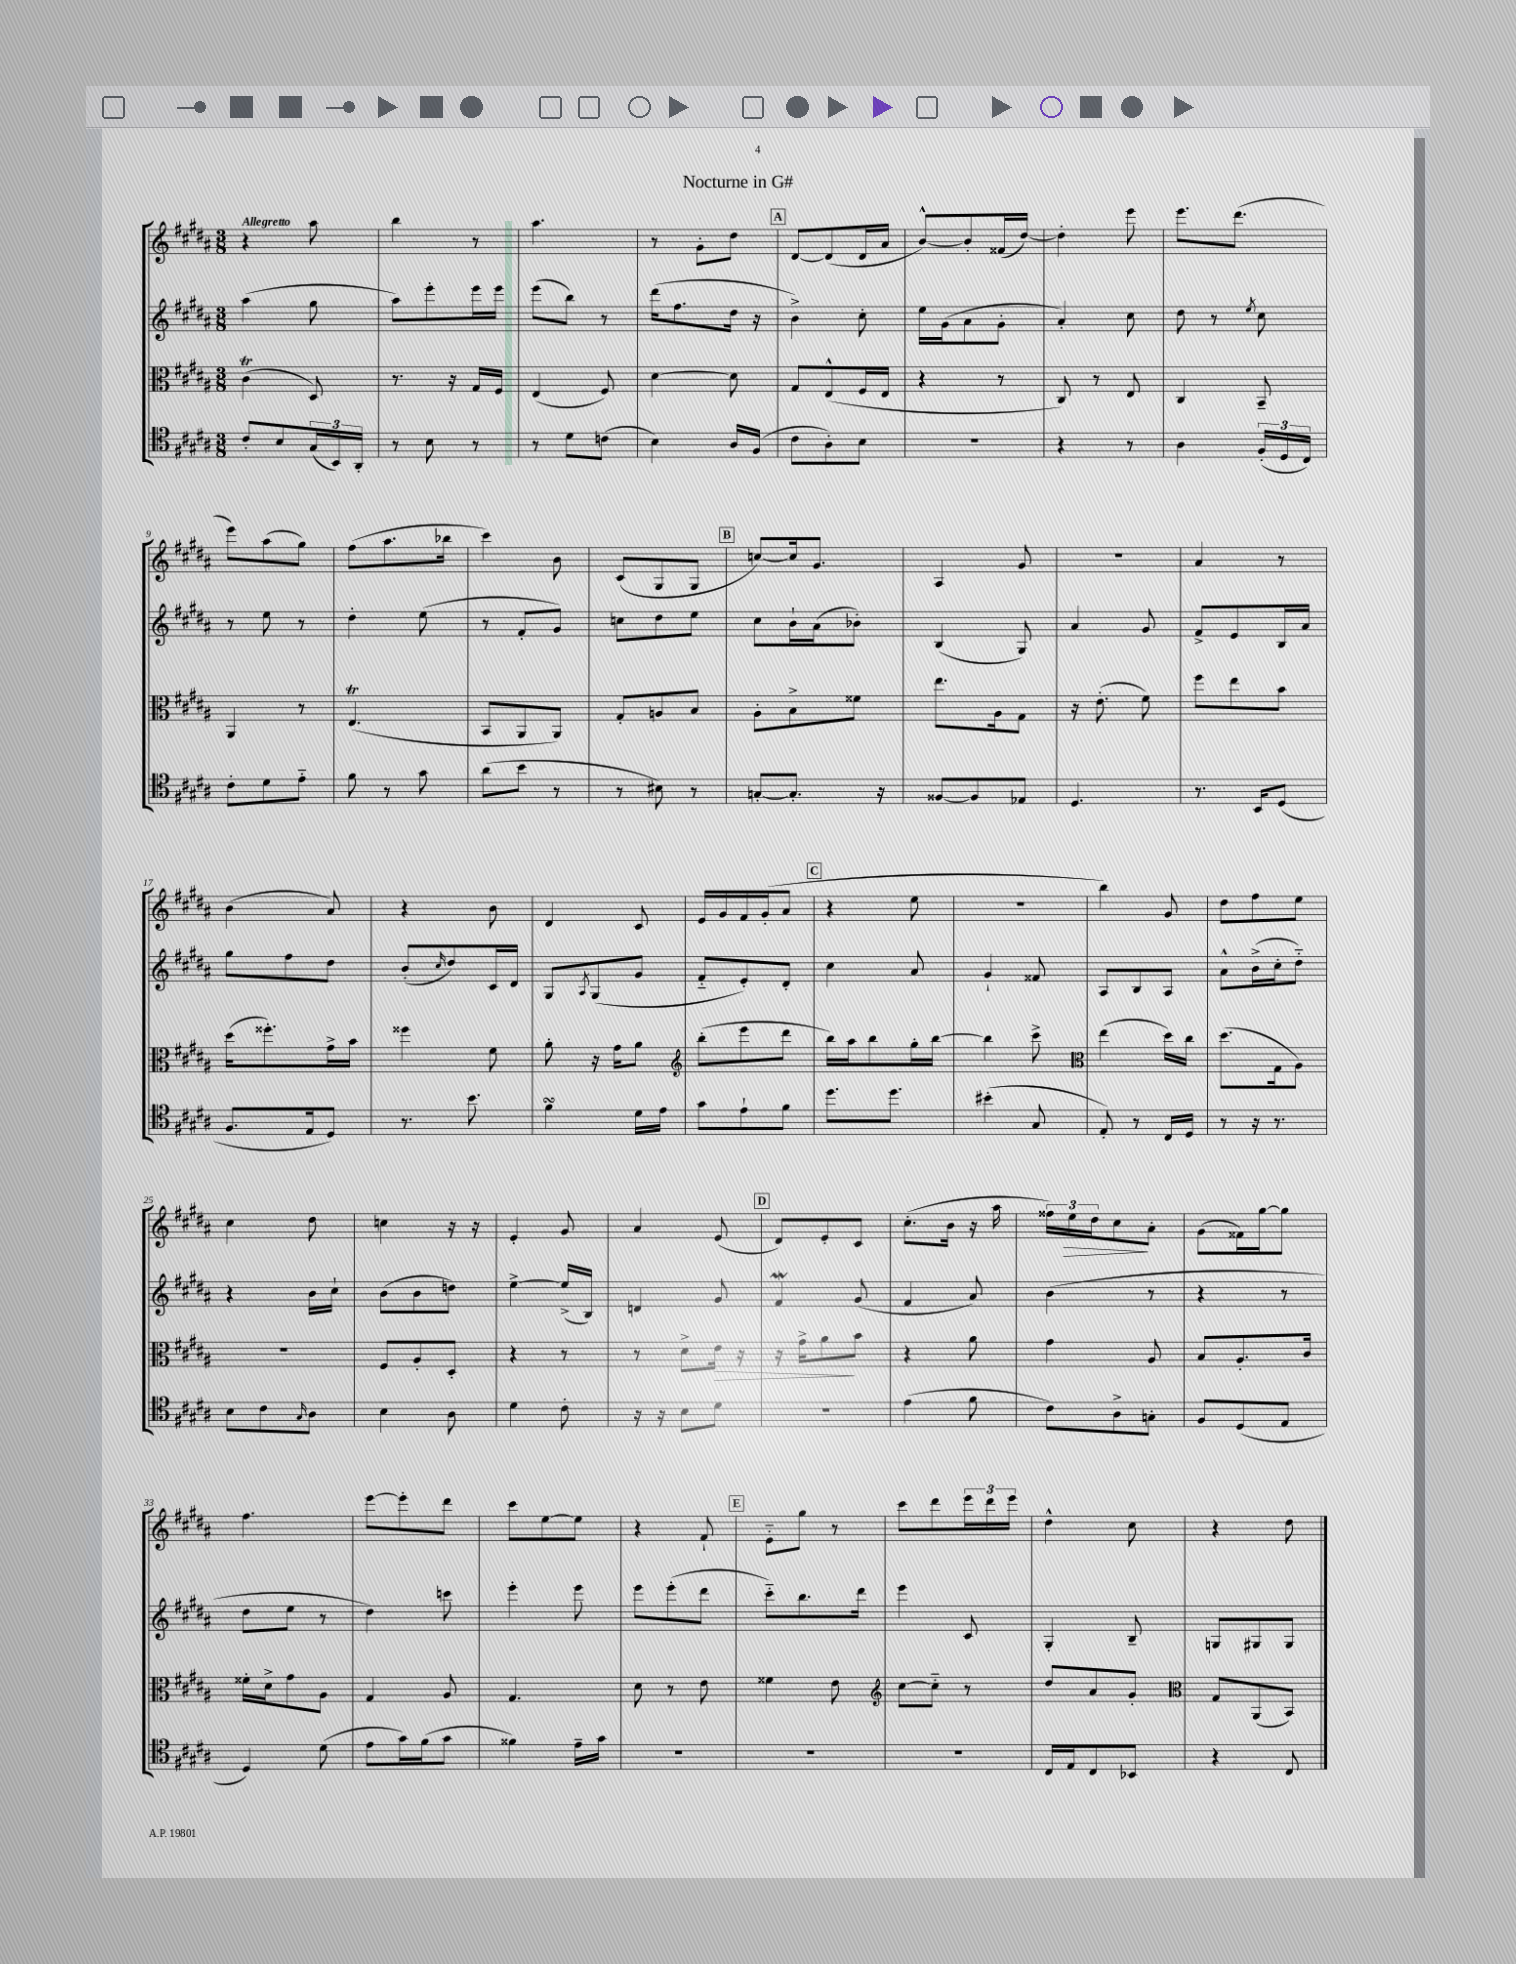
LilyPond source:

\header { title = "Nocturne in G#" }
<<
\new StaffGroup <<
\new Staff = "s0" {
    \clef treble \key b \major \numericTimeSignature \time 3/8 \tempo "Allegretto"
    r4 ais''8 |
    b''4 r8 |
    ais''4. |
    r8 gis'8-. dis''8 |
    \mark \markup { \box "A" } dis'8~ dis'8( dis'16 ais'16 |
    b'8~-^) b'8-. fisis'16( dis''16~) |
    dis''4-. e'''8 |
    e'''8. dis'''8.( |
    e'''8) ais''8( gis''8) |
    fis''8( ais''8. bes''16 |
    cis'''4) b'8 |
    cis'8( gis8 gis8 |
    \mark \markup { \box "B" } c''8~) c''16 gis'8. |
    ais4 gis'8 |
    r4. |
    ais'4 r8 |
    b'4( ais'8) |
    r4 b'8 |
    dis'4 cis'8 |
    e'16 gis'16 fis'16 gis'16-.( ais'8 |
    \mark \markup { \box "C" } r4 e''8 |
    R4. |
    b''4) gis'8 |
    dis''8 fis''8 e''8 |
    cis''4 dis''8 |
    c''4 r16 r16 |
    e'4-. gis'8 |
    ais'4 e'8( |
    \mark \markup { \box "D" } dis'8) e'8-. cis'8 |
    cis''8.-.( b'16 r16 ais''16 |
    \tuplet 3/2 { fisis''16) e''16\> dis''16 } cis''8\! ais'8-. |
    gis'8( fisis'16) gis''16~ gis''8 |
    fis''4. |
    e'''8~ e'''8-. dis'''8 |
    cis'''8 e''8~ e''8 |
    r4 fis'8-! |
    \mark \markup { \box "E" } e'8-_ gis''8 r8 |
    cis'''8 dis'''8 \tuplet 3/2 { e'''16 dis'''16 e'''16 } |
    dis''4-^ cis''8 |
    r4 dis''8 \bar "|." |
}
\new Staff = "s1" {
    \clef treble \key b \major \numericTimeSignature \time 3/8
    ais''4( gis''8 |
    ais''8) e'''8-. e'''16 e'''16 |
    e'''8( b''8) r8 |
    dis'''16( fis''8. dis''16 r16 |
    \mark \markup { \box "A" } b'4->) cis''8-. |
    e''16 gis'16( ais'8 gis'8-. |
    ais'4-.) cis''8 |
    dis''8 r8 \acciaccatura { e''8 } cis''8 |
    r8 e''8 r8 |
    dis''4-. e''8( |
    r8 fis'8-. gis'8) |
    c''8 dis''8 e''8 |
    \mark \markup { \box "B" } cis''8 b'16-! ais'16( bes'8-.) |
    b4( gis8) |
    ais'4 gis'8 |
    fis'8-> e'8 b16 ais'16 |
    gis''8 fis''8 dis''8 |
    b'8-.( \grace { cis''16 } dis''8) cis'16 dis'16 |
    gis8 \acciaccatura { ais8 } gis8( gis'8 |
    fis'8-_ e'8-.) dis'8-. |
    \mark \markup { \box "C" } cis''4 ais'8 |
    gis'4-! fisis'8 |
    ais8 b8 ais8 |
    ais'8-^ b'16->( cis''16-. dis''8-_) |
    r4 b'16 cis''16-! |
    b'8( b'8 d''8) |
    e''4~-> e''16->( b16) |
    d'4 gis'8 |
    \mark \markup { \box "D" } fis'4\mordent gis'8( |
    fis'4 ais'8) |
    b'4( r8 |
    r4 r8 |
    dis''8 e''8 r8 |
    dis''4) c'''8 |
    e'''4-. e'''8 |
    e'''8 e'''8-.( dis'''8 |
    \mark \markup { \box "E" } cis'''8-_) b''8. dis'''16 |
    e'''4 cis'8 |
    gis4-. b8-- |
    g8 gis8 gis8 \bar "|." |
}
\new Staff = "s2" {
    \clef alto \key b \major \numericTimeSignature \time 3/8
    cis'4\trill( dis8) |
    r8. r16 gis16 fis16 |
    e4( fis8) |
    dis'4~ dis'8 |
    \mark \markup { \box "A" } gis8 e8-^( fis16 e16 |
    r4 r8 |
    cis8) r8 e8 |
    cis4 b,8-- |
    ais,4 r8 |
    e4.\trill( |
    b,8 ais,8 ais,8) |
    gis8-. a8 b8 |
    \mark \markup { \box "B" } ais8-. b8-> fisis'8 |
    e''8. ais16 gis8 |
    r16 e'8.-.( fis'8) |
    fis''8 e''8 b'8 |
    dis''16( fisis''8.-.) gis'16-> b'16 |
    fisis''4 fis'8 |
    ais'8-. r16 gis'16 ais'8 |
    \clef treble b''8-.( e'''8 dis'''8 |
    \mark \markup { \box "C" } b''16) ais''16 b''8 gis''16-. b''16~ |
    b''4 cis'''8-> |
    \clef alto e''4( dis''16) cis''16 |
    dis''8.( gis16 ais8) |
    R4. |
    fis8 ais8-. dis8-. |
    r4 r8 |
    r8 dis'8-> e'16\> r16 |
    \mark \markup { \box "D" } r16 gis'16-> ais'8\! b'8 |
    r4 ais'8 |
    gis'4 ais8 |
    b8 ais8.-. cis'16 |
    fisis'16-. dis'16-> gis'8 ais8 |
    gis4 ais8 |
    gis4. |
    dis'8 r8 e'8 |
    \mark \markup { \box "E" } fisis'4 e'8 |
    \clef treble cis''8~ cis''8-_ r8 |
    dis''8 ais'8 gis'8-. |
    \clef alto gis8 ais,8( b,8) \bar "|." |
}
\new Staff = "s3" {
    \clef tenor \key b \major \numericTimeSignature \time 3/8
    cis'8-. b8 \tuplet 3/2 { gis16( b,16) ais,16-. } |
    r8 b8 r8 |
    r8 dis'8 c'8( |
    b4) ais16 fis16( |
    \mark \markup { \box "A" } cis'8 ais8-.) b8 |
    R4. |
    r4 r8 |
    ais4 \tuplet 3/2 { fis16-.( dis16 cis16) } |
    cis'8-. dis'8 e'8-_ |
    fis'8 r8 gis'8 |
    ais'8( b'8 r8 |
    r8 bis8) r8 |
    \mark \markup { \box "B" } g8~-. g8.-. r16 |
    fisis8~ fisis8 ees8 |
    dis4. |
    r8. b,16 dis8( |
    fis8. e16 dis8) |
    r8. b'8. |
    fis'4\turn dis'16 e'16 |
    gis'8 e'8-! fis'8 |
    \mark \markup { \box "C" } dis''8. dis''8. |
    bis'4-.( gis8 |
    e8-.) r8 cis16 dis16 |
    r8 r16 r8. |
    b8 cis'8 \grace { gis16 } ais8 |
    b4 ais8 |
    dis'4 cis'8-. |
    r16 r16 b8 dis'8 |
    \mark \markup { \box "D" } R4. |
    e'4( fis'8 |
    cis'8) ais8-> g8-. |
    fis8 dis8( e8 |
    dis4) dis'8( |
    e'8 gis'16) fis'16( gis'8 |
    fisis'4) e'16-- gis'16 |
    R4. |
    \mark \markup { \box "E" } R4. |
    R4. |
    cis16 e16 cis8 bes,8 |
    r4 cis8 \bar "|." |
}
>>
>>
